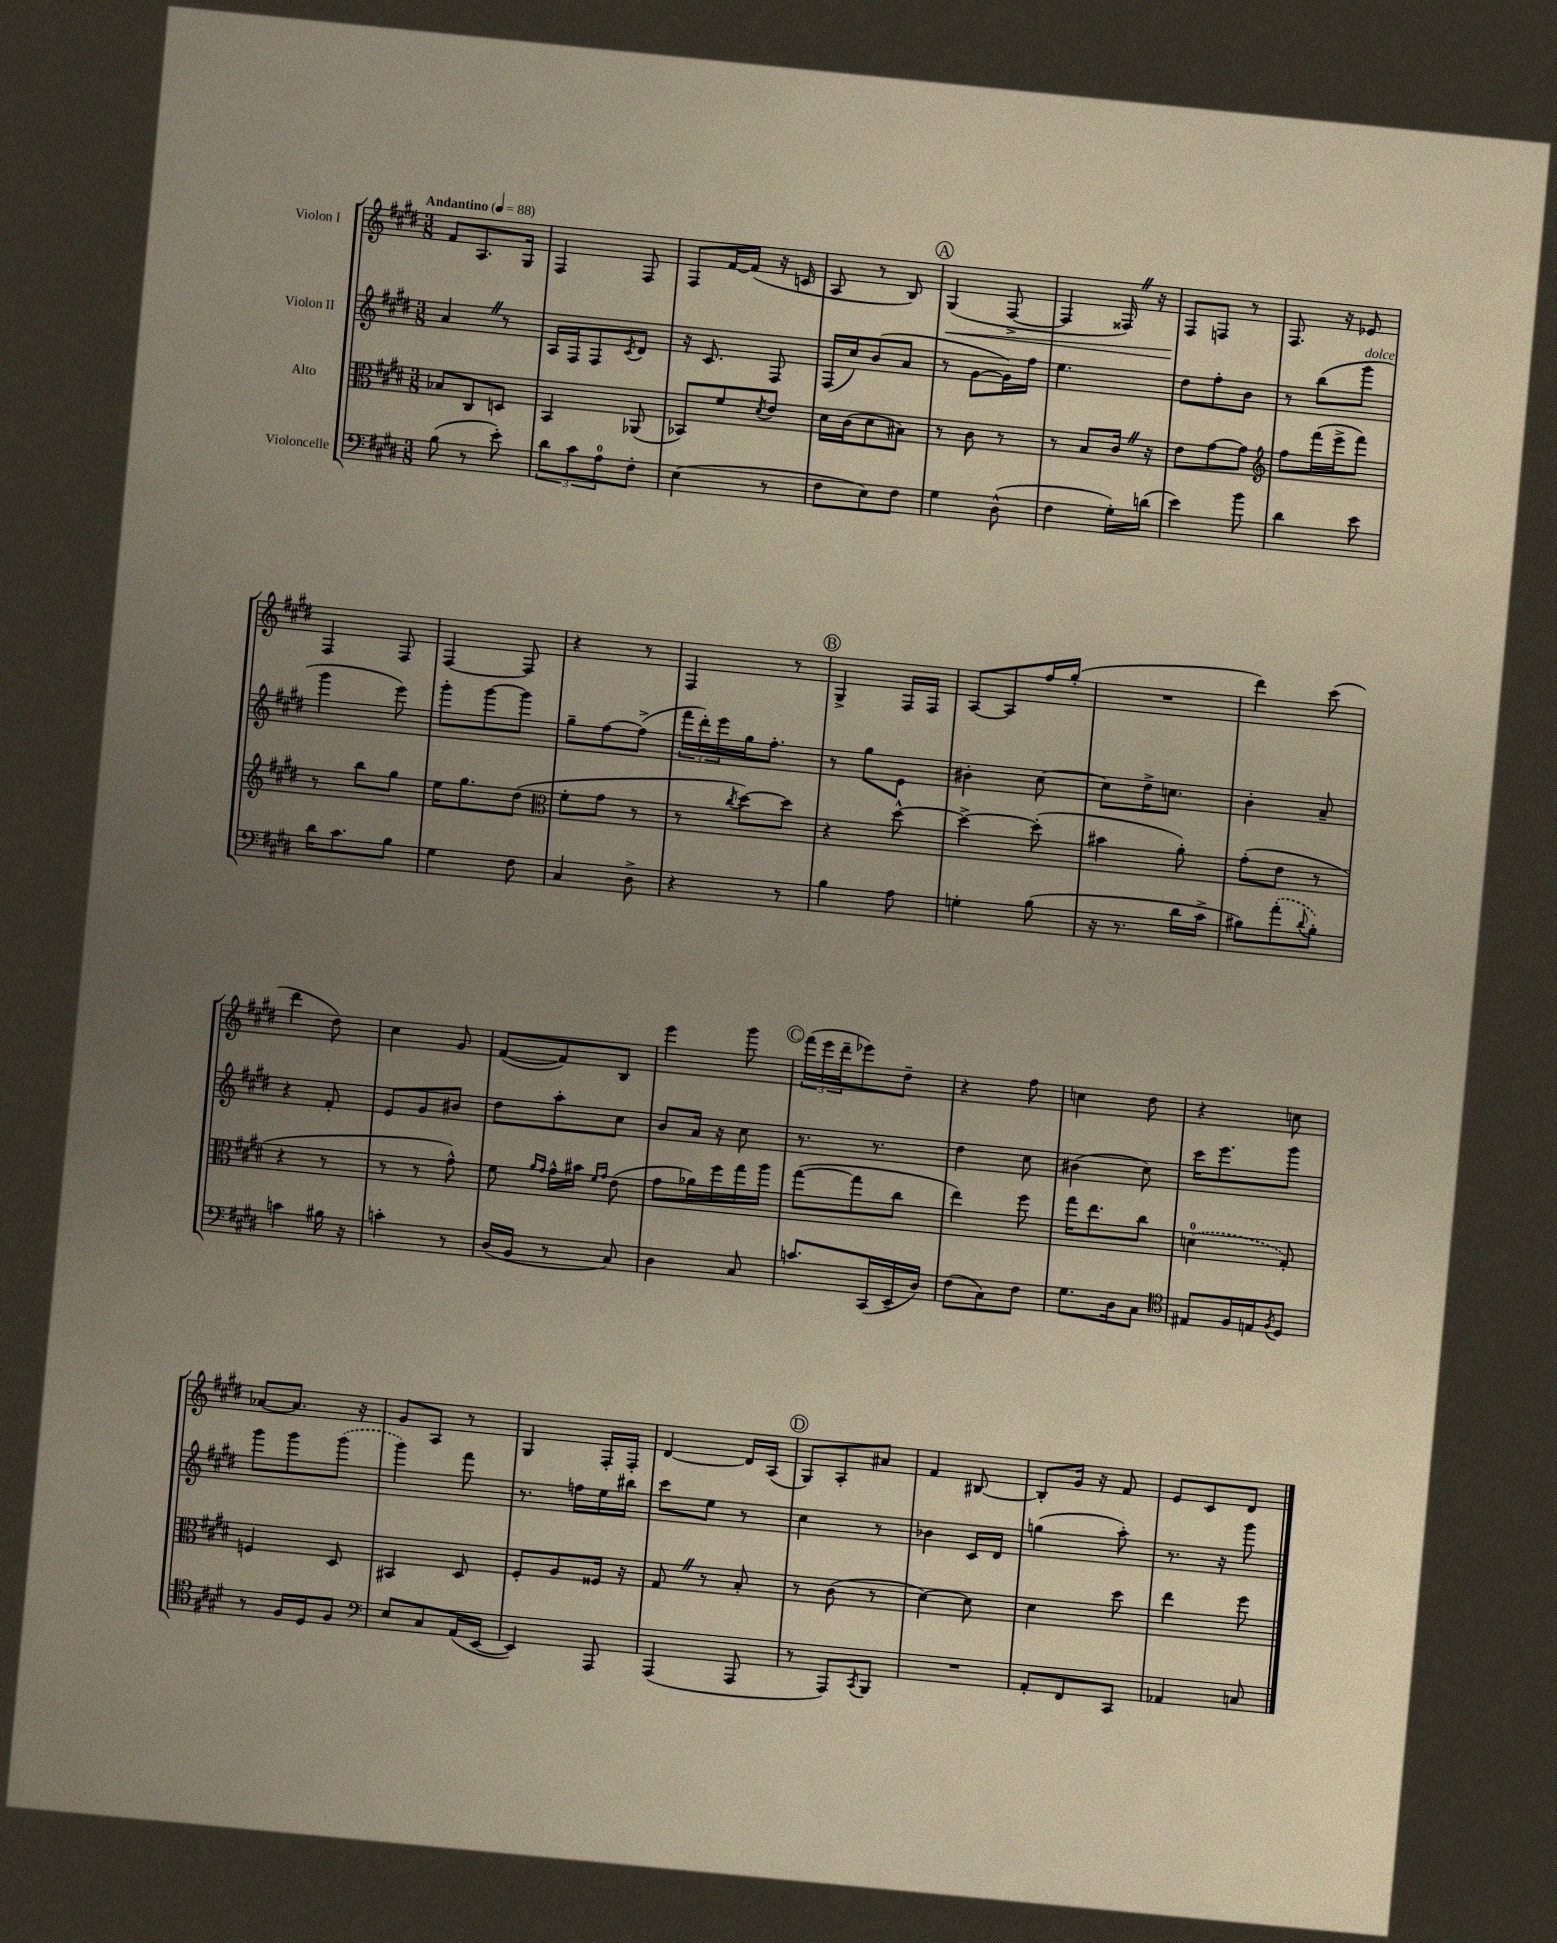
<<
\new StaffGroup <<
\new Staff = "s0" \with { instrumentName = "Violon I" } {
    \clef treble \key e \major \numericTimeSignature \time 3/8 \tempo "Andantino" 4 = 88
    fis'8 a8. gis16 |
    fis4 fis8 |
    fis8 fis'16~ fis'16( r16 c'16 |
    a8 r8 b8) |
    \mark \markup { \circle "A" } gis4\<( fis8~-> |
    fis4 fisis16) \once \override BreathingSign.text = \markup { \musicglyph "scripts.caesura.straight" } \breathe r16 |
    fis8\! f8 r8 |
    fis8. r16 ees'8 |
    fis4 fis8 |
    fis4~ fis8 |
    r4 r8 |
    fis4 r8 |
    \mark \markup { \circle "B" } gis4-> fis16 fis16 |
    a8~ a8 fis''16 gis''16-.( |
    R4. |
    dis'''4) cis'''8( |
    dis'''4 dis''8) |
    cis''4 gis'8 |
    fis'8~( fis'8) b8 |
    e'''4 gis'''8 |
    \mark \markup { \circle "C" } \tuplet 3/2 { fis'''16( e'''16 dis'''16-- } ees'''8) dis''8-- |
    r4 fis''8 |
    c''4 dis''8 |
    r4 c''8 |
    aes'8~ aes'8. r16 |
    gis'8 a8 r8 |
    gis4 fis16-. fis16-. |
    dis'4~ dis'16 a16( |
    \mark \markup { \circle "D" } gis8) a8-. ais'8 |
    fis'4 bis8~ |
    bis8-. gis'16 r16 fis'8 |
    e'8 cis'8 dis'8 \bar "|." |
}
\new Staff = "s1" \with { instrumentName = "Violon II" } {
    \clef treble \key e \major \numericTimeSignature \time 3/8
    a'4 \once \override BreathingSign.text = \markup { \musicglyph "scripts.caesura.straight" } \breathe r8 |
    a16 fis16 fis8 \acciaccatura { cis'8 } dis'8 |
    r16 cis'8. fis8 |
    fis16( cis''16) b'8( a'8 |
    \mark \markup { \circle "A" } r8 gis'8~ gis'16) fis''16 |
    e''4. |
    dis''8 fis''8-. b'8 |
    r8 b''8( gis'''8^\markup { \italic "dolce" } |
    gis'''4 e'''8) |
    gis'''8-. gis'''8~ gis'''8 |
    gis''8-- fis''8~ fis''8->( |
    \tuplet 3/2 { fis'''16 dis'''16-.) e'''16 } gis''16 fis''8.-. |
    \mark \markup { \circle "B" } r8 gis''8 e'8 |
    bis'4-. cis''8~ |
    cis''8 dis''16-> c''8. |
    b'4-. a'8-- |
    r4 fis'8-. |
    e'8 gis'8 bis'8 |
    dis''8 a''8-. cis''8 |
    b'8 a'16 r16 cis''8 |
    \mark \markup { \circle "C" } r8. r8. |
    dis''4 cis''8 |
    bis'4( cis''8) |
    cis'''16 e'''8. gis'''8 |
    gis'''8 gis'''8 \once \slurDashed gis'''8( |
    gis'''4) fis'''8 |
    r8. f''16 e''16 bis''16 |
    cis'''8 e''8 r8 |
    \mark \markup { \circle "D" } cis''4 r8 |
    bes'4 cis'16 dis'16 |
    g''4( a''8-.) |
    r8. r16 gis'''8 \bar "|." |
}
\new Staff = "s2" \with { instrumentName = "Alto" } {
    \clef alto \key e \major \numericTimeSignature \time 3/8
    bes8 cis8 d8 |
    b,4 aes,8( |
    bes,8) fis'8 \acciaccatura { dis'8 } e'8 |
    dis'16 cis'16( dis'8 bis8) |
    \mark \markup { \circle "A" } r8 cis'8 r8 |
    r8 b8 cis'16 \once \override BreathingSign.text = \markup { \musicglyph "scripts.caesura.straight" } \breathe r16 |
    e'8 gis'8~ gis'8 |
    \clef treble fis''8 fis'''16( e'''16-> fis'''8) |
    r8 b''8 gis''8 |
    e''16 gis''8. dis''8( |
    \clef alto fis'8-. gis'8 r8 |
    r8 \acciaccatura { cis''8 } dis''8~) dis''8 |
    \mark \markup { \circle "B" } r4 dis''8~-^ |
    dis''4~-> dis''8-.( |
    bis'4 a'8-.) |
    gis'8-.( e'8 r8 |
    r4 r8 |
    r8 r8 gis'8-^) |
    fis'8 \grace { a'16 gis'16 } gis'16-^ bis'16 \grace { fis'16 gis'16 } e'8( |
    gis'8 aes'16) fis''16 gis''16 a''16 |
    \mark \markup { \circle "C" } gis''8~( gis''8 cis''8 |
    e''4) fis''8 |
    gis''16 e''8. cis''8 |
    \once \slurDashed d'4-0( gis8-.) |
    f4 dis8 |
    bis,4 dis8 |
    fis8-. a8 fisis16 r16 |
    gis8 \once \override BreathingSign.text = \markup { \musicglyph "scripts.caesura.straight" } \breathe r8 b8-. |
    \mark \markup { \circle "D" } r8 cis'8( r8 |
    dis'4~) dis'8 |
    dis'4 dis''8 |
    e''4 fis''8 \bar "|." |
}
\new Staff = "s3" \with { instrumentName = "Violoncelle" } {
    \clef bass \key e \major \numericTimeSignature \time 3/8
    b8( r8 e'8-.) |
    \tuplet 3/2 { dis'8 cis'8 a8-0 } fis8-. |
    e4( r8 |
    fis8 e8) fis8 |
    \mark \markup { \circle "A" } gis4 dis8-^( |
    fis4 gis16-.) d'16( |
    e'4) b'8 |
    dis'4 e'8 |
    dis'16 cis'8. b8 |
    gis4 fis8 |
    cis4 dis8-> |
    r4 r8 |
    \mark \markup { \circle "B" } b4 a8 |
    g4-. b8( |
    r16 r8. dis'16 cis'16-> |
    bis8) \once \slurDashed a'8-.( \appoggiatura { dis'8 } bis8-.) |
    c'4 bis16 r16 |
    c'4-. r8 |
    dis16( b,16 r8 cis8) |
    dis4 cis8 |
    \mark \markup { \circle "C" } c'8. cis,16( e,16-- dis16) |
    fis8( cis8) fis8 |
    gis8. dis16 cis8 |
    \clef tenor eis8 fis16 e16 \acciaccatura { fis8 } dis8 |
    r8 fis16 dis16 fis8 |
    \clef bass e8 cis8 a,16( e,16~ |
    e,4) a,,8 |
    a,,4( a,,8 |
    \mark \markup { \circle "D" } r8 a,,8) \acciaccatura { cis,8 } b,,8 |
    R4. |
    a,8-. fis,8 cis,8 |
    aes,4 c8 \bar "|." |
}
>>
>>
\layout { \context { \Score \remove "Bar_number_engraver" } }
